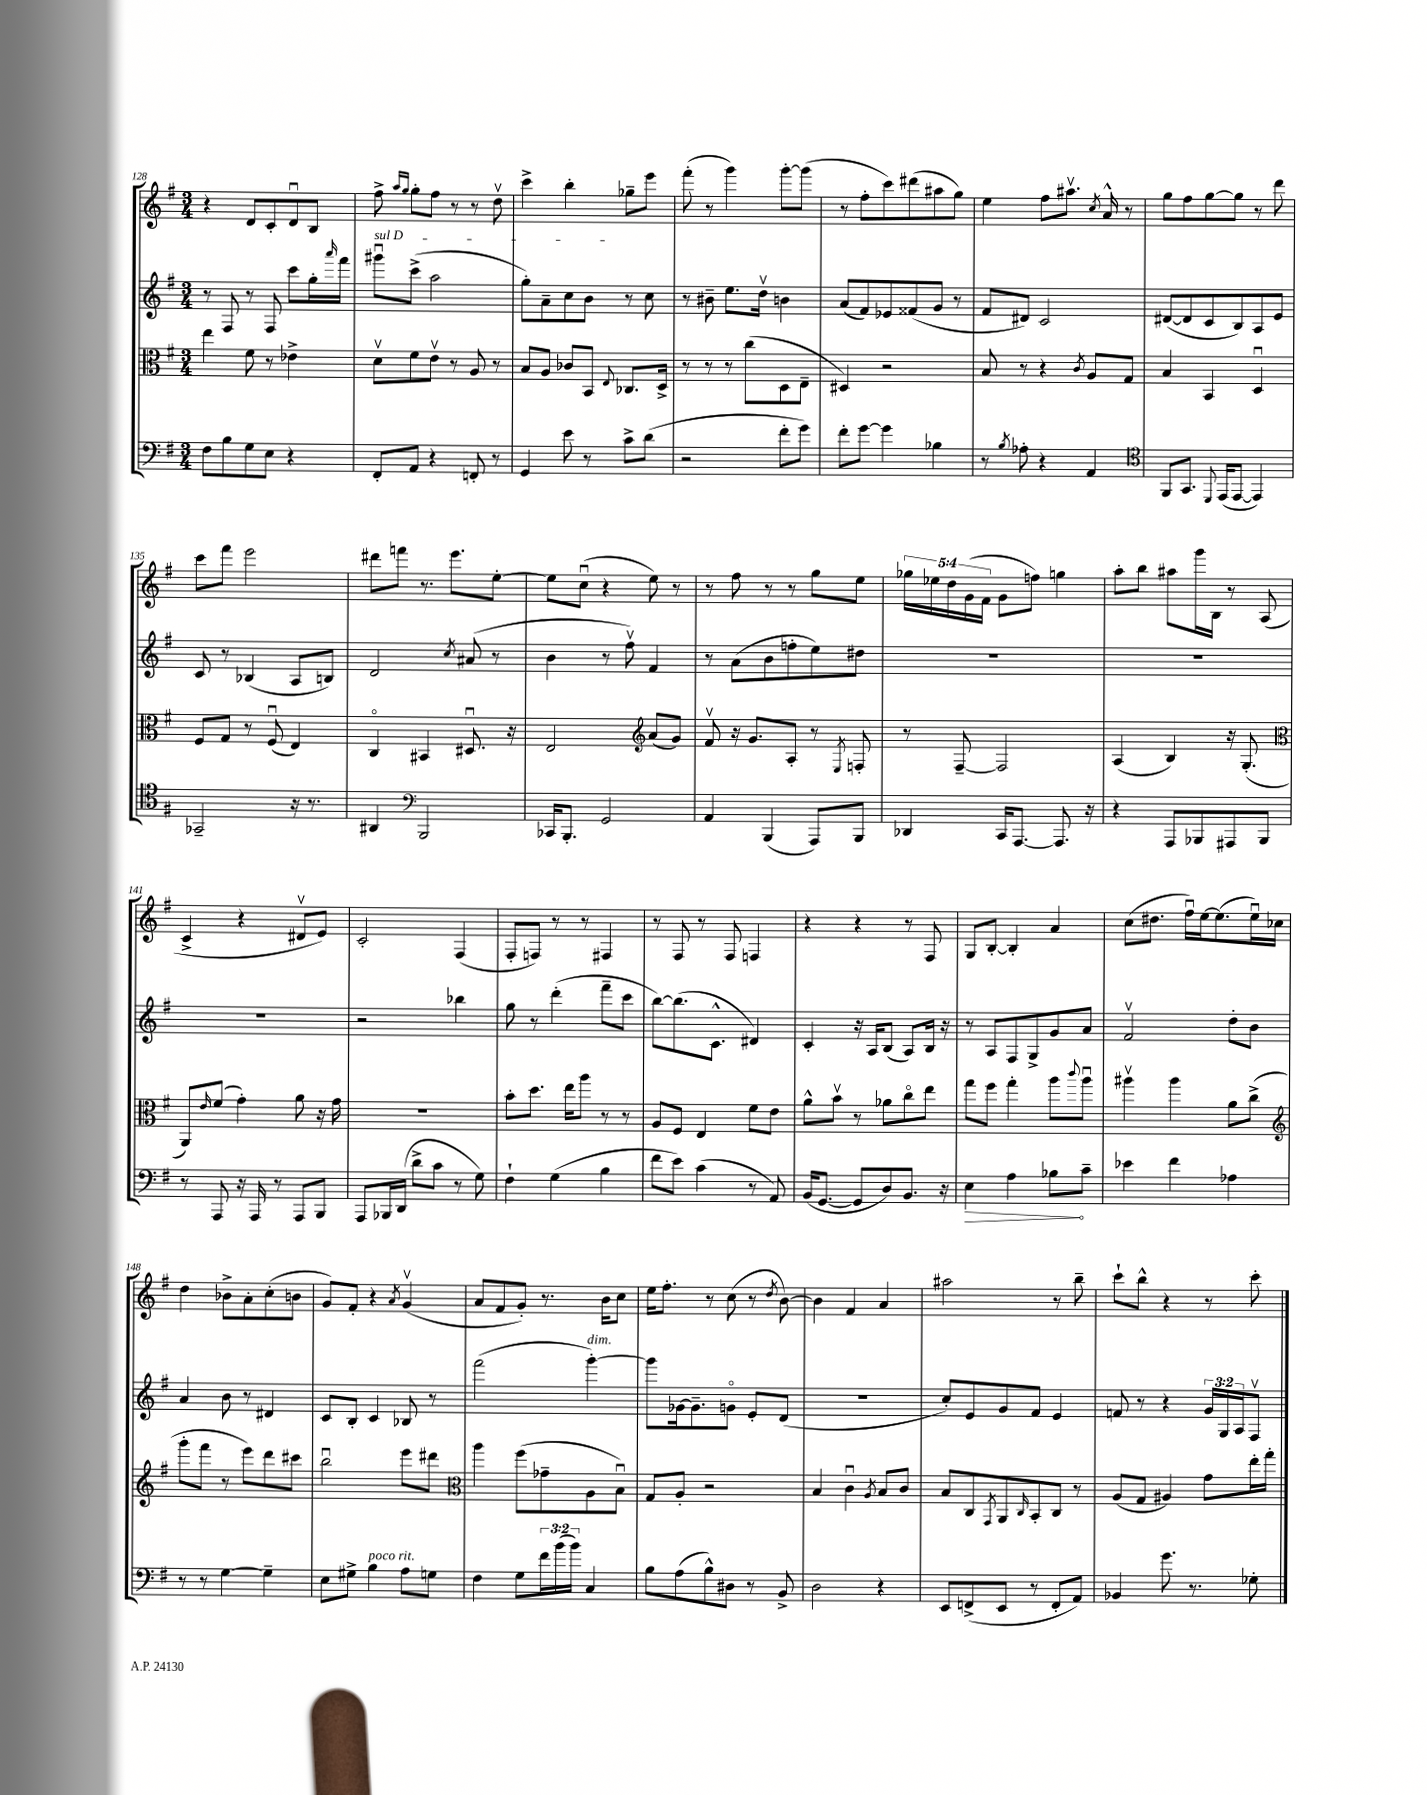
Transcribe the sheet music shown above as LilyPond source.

<<
\new StaffGroup <<
\new Staff = "s0" {
    \clef treble \key g \major \numericTimeSignature \time 3/4 \override Staff.TupletNumber.text = #tuplet-number::calc-fraction-text
    r4 d'8 c'8-. d'8\downbow b8 |
    fis''8-> \grace { a''16 g''16 } g''8-. fis''8 r8 r8 d''8\upbow |
    c'''4-> b''4-. ges''8-- e'''8 |
    fis'''8-.( r8 g'''4) g'''8~-. g'''8( |
    r8 fis''8-. c'''8) dis'''8( ais''8 g''8) |
    e''4 fis''8 ais''8.\upbow \acciaccatura { c''8 } a'16-^ r8 |
    g''8 fis''8 g''8~ g''8 r8 d'''8 |
    c'''8 fis'''8 e'''2 |
    dis'''8 f'''8 r8. e'''8. e''8~-. |
    e''8 c''8\downbow( r4 e''8) r8 |
    r8 fis''8 r8 r8 g''8 e''8 |
    \tuplet 5/4 { ges''16 ees''16 d''16 g'16( fis'16 } g'8 f''8) g''4 |
    a''8-. b''8 ais''8 g'''16 b16 r8 a8( |
    c'4-> r4 dis'8\upbow e'8) |
    c'2-. fis4( |
    fis8-. f8) r8 r8 fis4 |
    r8 fis8 r8 fis8 f4 |
    r4 r4 r8 fis8 |
    g8 b8~-. b4-. a'4 |
    c''8( dis''8. fis''16\downbow) e''16~ e''8.( e''16\downbow) ces''16 |
    d''4 bes'8-> a'8-. c''8-.( b'8 |
    g'8) fis'8-. r4 \acciaccatura { a'8 } g'4\upbow( |
    a'8 fis'8 g'8-.) r8. b'16 c''8 |
    e''16 fis''8.-. r8 c''8( r8 \acciaccatura { d''8 } b'8~) |
    b'4 fis'4 a'4 |
    ais''2 r8 b''8-- |
    c'''8-! b''8-^ r4 r8 c'''8-. \bar "|." |
}
\new Staff = "s1" {
    \clef treble \key g \major \numericTimeSignature \time 3/4 \override Staff.TupletNumber.text = #tuplet-number::calc-fraction-text
    r8 fis8 r8 fis8 c'''8 g''16-. \grace { a'''16 } fis'''16 |
    \once \override TextSpanner.bound-details.left.text = \markup { \italic "sul D" } gis'''8\downbow\startTextSpan c'''8->( a''2 |
    g''8-.) a'8-- c''8 b'8\stopTextSpan r8 c''8 |
    r8 bis'8-- e''8. d''16\upbow b'4 |
    a'8( fis'8) ees'8 fisis'8( g'8 r8 |
    fis'8 dis'8) c'2 |
    dis'8~( dis'8 c'8 b8) a8 e'8 |
    c'8 r8 bes4( a8 b8) |
    d'2 \acciaccatura { c''8 } ais'8( r8 |
    b'4 r8 fis''8\upbow) fis'4 |
    r8 a'8( b'8 f''8-. e''8) dis''8 |
    R2. |
    R2. |
    R2. |
    r2 bes''4 |
    g''8 r8 d'''4-.( fis'''8-- c'''8 |
    b''8~) b''8.( c'8.-^ dis'4) |
    c'4-. r16 a16 b8( a8) b16 r16 |
    r8 a8 fis8 g8-> g'8 a'8 |
    fis'2\upbow d''8-. b'8 |
    a'4 b'8 r8 dis'4 |
    c'8 b8-. c'4 bes8 r8 |
    fis'''2( g'''4~-.^\markup { \italic "dim." }) |
    g'''8 ges'16~ ges'8.-- g'8\flageolet e'8-. d'8( |
    R2. |
    c''8-.) e'8 g'8 fis'8 e'4 |
    f'8 r8 r4 \tuplet 3/2 { g'16 g16 a16 } fis8\upbow \bar "|." |
}
\new Staff = "s2" {
    \clef alto \key g \major \numericTimeSignature \time 3/4
    e''4 fis'8 r8 ees'4-> |
    d'8\upbow fis'8 e'8\upbow r8 a8 r8 |
    b8 a8 ces'8 b,8 \appoggiatura { e8 } ces8. d16-> |
    r8 r8 r8 c''8( d8 e8-- |
    dis4) r2 |
    b8 r8 r4 \acciaccatura { c'8 } a8 g8 |
    b4 b,4 d4\downbow |
    fis8 g8 r8 fis8\downbow( e4) |
    c4\flageolet bis,4 dis8.\downbow r16 |
    e2 \clef treble a'8( g'8) |
    fis'8\upbow r16 g'8. a8-. r8 \acciaccatura { e8 } f8-. |
    r8 fis8~-- fis2 |
    a4( b4) r16 g8.-.( |
    \clef alto a,8) \grace { e'16 } fis'8( g'4-.) a'8 r16 g'16 |
    R2. |
    b'8-. d''8. e''16 a''8 r8 r8 |
    a8 fis8 e4 fis'8 e'8 |
    a'8-^ b'8\upbow r8 aes'8 c''8\flageolet e''8 |
    g''8 fis''8 g''4-. a''8 \appoggiatura { c'''8 } a''8\downbow |
    ais''4\upbow ais''4 a'8 c''8->( |
    \clef treble g'''8-. fis'''8 r8 e'''8) d'''8 cis'''8 |
    b''2\downbow e'''8 dis'''8 |
    \clef alto a''4 fis''8( ges'8-- a8 b8\downbow) |
    g8 a8-. r2 |
    b4 c'4\downbow \acciaccatura { a8 } b8 c'8 |
    b8 c8 \acciaccatura { g,8 } a,8 \grace { c16 } b,8-. c8 r8 |
    a8( g8 ais4) g'8 e''16-. g''16-. \bar "|." |
}
\new Staff = "s3" {
    \clef bass \key g \major \numericTimeSignature \time 3/4 \override Staff.TupletNumber.text = #tuplet-number::calc-fraction-text
    fis8 b8 g8 e8 r4 |
    fis,8-. a,8 r4 f,8-. r8 |
    g,4 e'8 r8 c'8-> d'8( |
    r2 fis'8-. g'8) |
    fis'8-. g'8~ g'4 bes4 |
    r8 \acciaccatura { b8 } aes8-. r4 a,4 |
    \clef tenor fis,8 g,8. \appoggiatura { d,8 } e,16( e,8~ e,4) |
    ges,2-- r16 r8. |
    ais,4 \clef bass b,,2 |
    ces,16 b,,8.-. g,2 |
    a,4 b,,4( a,,8) b,,8 |
    des,4 c,16 a,,8.~ a,,8. r16 |
    r4 a,,8 bes,,8 ais,,8 bes,,8 |
    r8 a,,8 r16 a,,16 r8 a,,8 b,,8 |
    a,,8 bes,,16 d,16( d'8-> c'8 r8 g8) |
    fis4-! g4( b4 |
    fis'8 e'8) c'4( r8 a,8) |
    b,16( g,8.~ g,8 d8) b,8. r16 |
    \once \override Hairpin.circled-tip = ##t e4\> a4 bes8\! c'8-- |
    ees'4 fis'4 aes4 |
    r8 r8 g4~ g4-- |
    e8 gis8-> b4^\markup { \italic "poco rit." } a8 g8 |
    fis4 g8 \tuplet 3/2 { fis'16 b'16( b'16) } c4 |
    b8 a8( b8-^) dis8 r8 b,8-> |
    d2 r4 |
    e,8 f,8->( e,8 r8 f,8-. a,8) |
    bes,4 g'8. r8. ges8-. \bar "|." |
}
>>
>>
\layout { \context { \Score currentBarNumber = #128 } }
